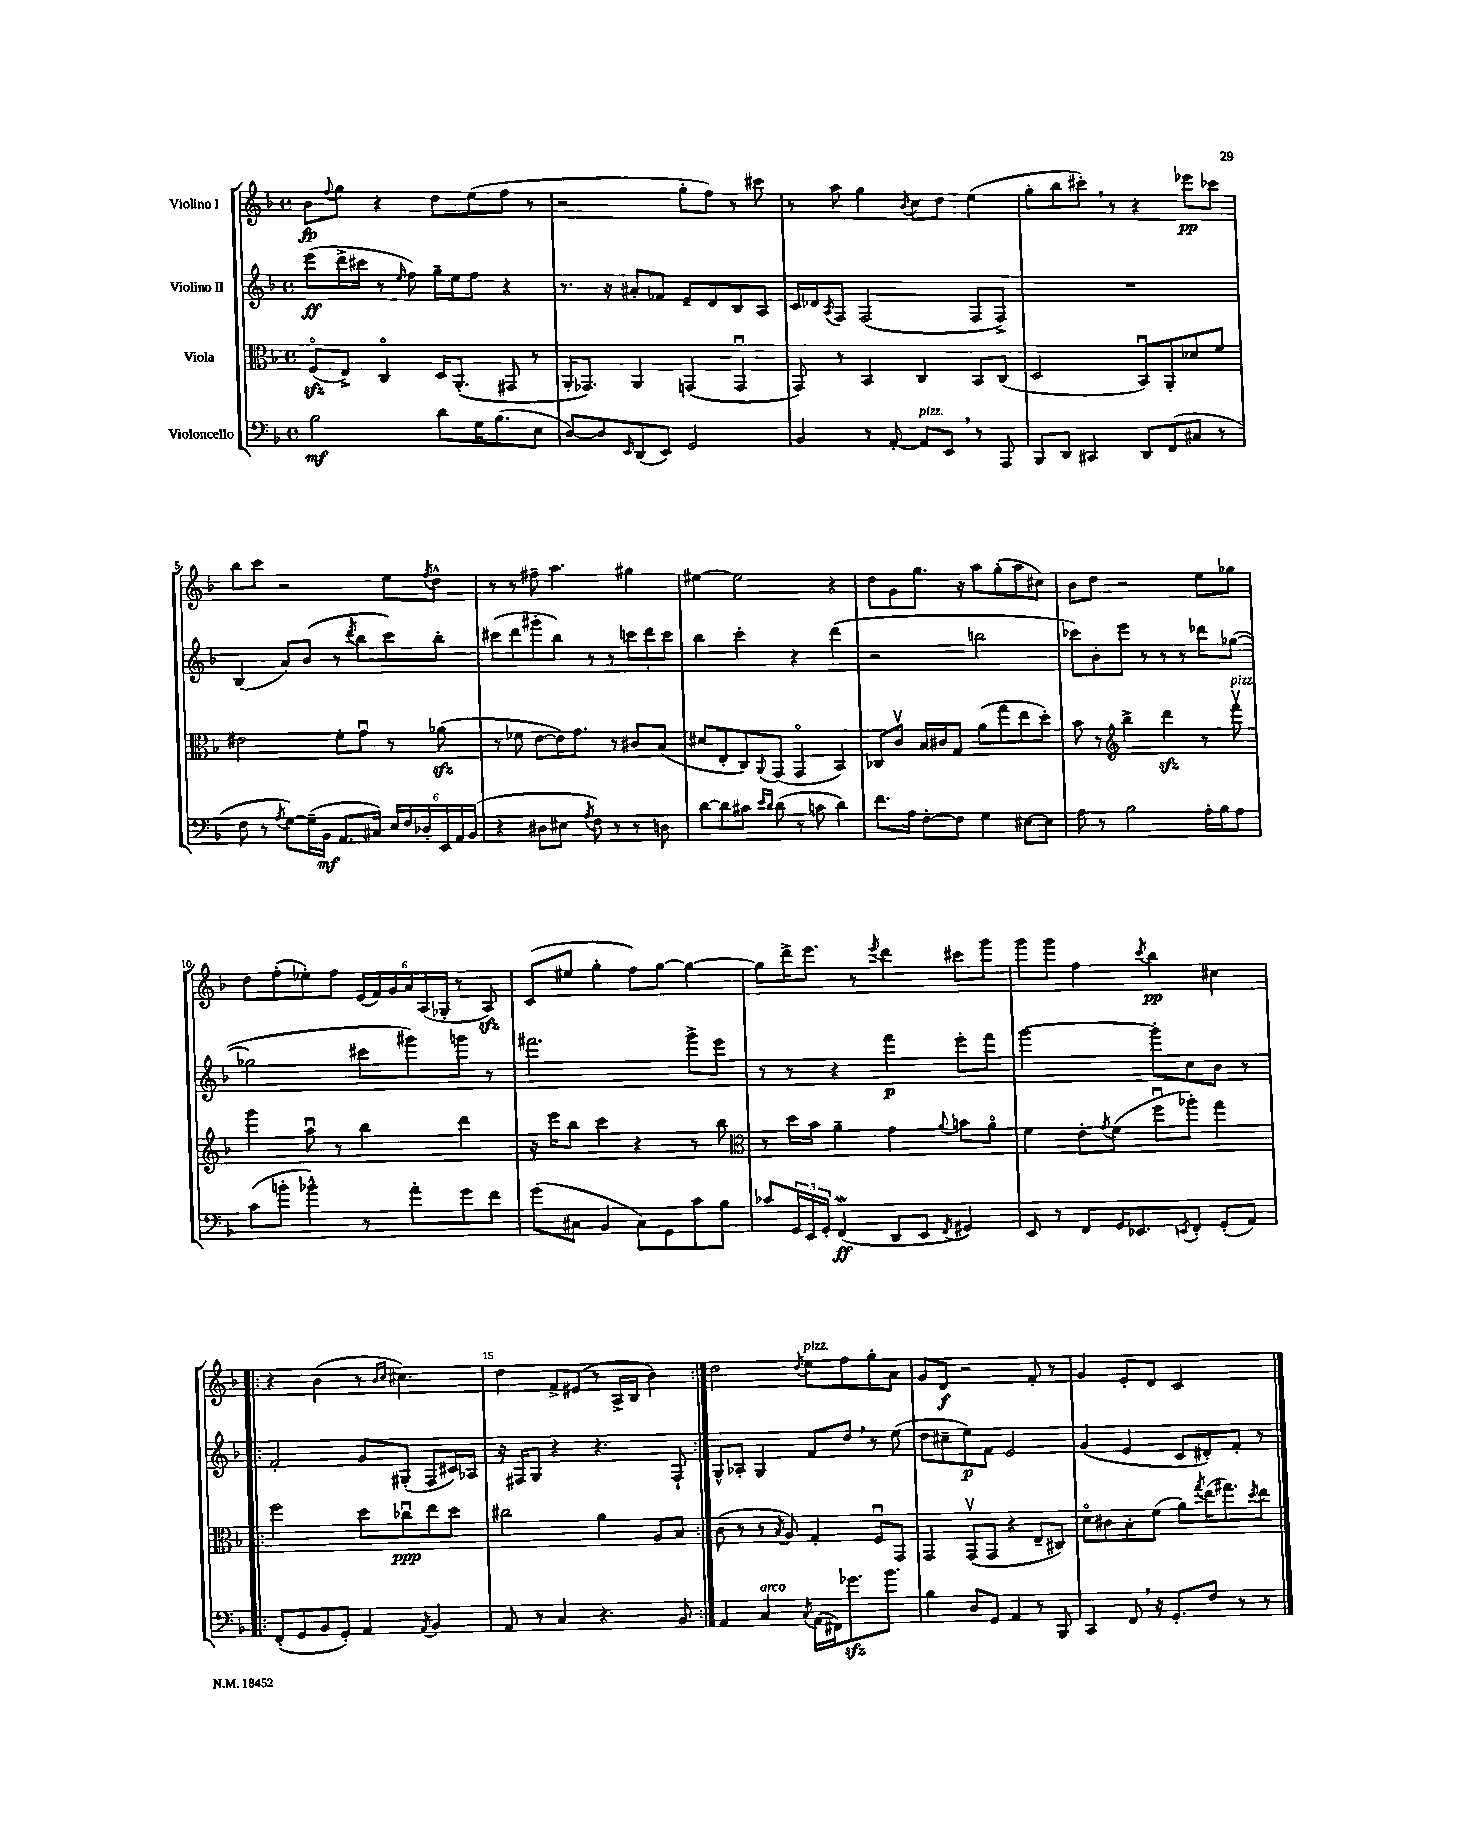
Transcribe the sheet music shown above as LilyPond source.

<<
\new StaffGroup <<
\new Staff = "s0" \with { instrumentName = "Violino I" } {
    \clef treble \key f \major \defaultTimeSignature \time 4/4
    bes'8\fp \appoggiatura { f''8 } g''8 r4 d''8 e''8( f''8 r8 |
    r2 g''8-. f''8) r8 cis'''8 |
    r8 a''8 g''4 \acciaccatura { bes'8 } c''8 d''8 e''4( |
    g''8-. bes''8 cis'''8-.) \breathe r8 r4 ees'''8\pp ces'''8 |
    bes''8 c'''8 r2 e''8 \acciaccatura { f''8 } d''8-^ |
    r8 r8 fis''8-- a''4. gis''4 |
    eis''4~ eis''2 r4 |
    d''8 g'8 g''8. r16 a''8 g''8-.( a''8 cis''8) |
    bes'8 d''8 r2 e''8 ges''8 |
    d''8 f''8-.( ees''8-.) f''8 \tuplet 6/4 { e'16( f'16) g'16 a'16 a16( ges16-. } r8 a8\sfz) |
    c'8( eis''8 g''4-. f''8) g''8~ g''4~ |
    g''8 d'''16-> e'''8. r8 \acciaccatura { e'''8 } d'''4 cis'''8 g'''8 |
    g'''8 g'''8 f''4 \acciaccatura { c'''8 } bes''4\pp cis''4 |
    \repeat volta 2 { r4 bes'4( r8 \grace { bes'16 c''16 } cis''4.) |
    d''4 f'8-> eis'8( r8 a16-> bes16 bes'4) | }
    d''2 \acciaccatura { d''8 } e''8^\markup { \italic "pizz." } f''8 g''8-. a'8 |
    g'8 d'8\f r2 f'8-. r8 |
    g'4 e'8-. d'8 c'2 \bar "|." |
}
\new Staff = "s1" \with { instrumentName = "Violino II" } {
    \clef treble \key f \major \defaultTimeSignature \time 4/4
    e'''8\ff( d'''16-> cis'''16 r8 \grace { e''16 } f''8) g''16-- e''16 f''8 r4 |
    r8. r16 ais'8-. fes'8 e'8-- d'8 bes8 a8 |
    c'16 des'16 \acciaccatura { a8 } f8 f2( f8 f8->) |
    R1 |
    bes4( a'8) bes'8( r8 \acciaccatura { d'''8 } bes''8 c'''8) bes''8-. |
    cis'''8( d'''8 gis'''8-. bes''8) r8 r8 \tuplet 3/2 { c'''8 d'''8 c'''8 } |
    bes''4 c'''4-. r4 d'''4( |
    r2 b''2 |
    ces'''8) bes'8-. e'''8 r8 r8 r8 des'''8 ges''8~( |
    ges''2 cis'''8 gis'''8) g'''8 r8 |
    fis'''2. g'''8-> e'''8 |
    r8 r8 r4 f'''4\p e'''8-. f'''8 |
    g'''2~ g'''8-. c''8 bes'8 r8 |
    \repeat volta 2 { f'2-. g'8 gis8-.( f8 cis'16) aes16 |
    r16 fis16 g8 r4 r4. fis8-! | }
    g8-^ aes8-. g4 f'8 d''8 \breathe r8 e''8( |
    d''8 cis''8-- e''8\p) f'8 e'2 |
    g'4( e'4 c'8 dis'8-.) f'8-. r8 \bar "|." |
}
\new Staff = "s2" \with { instrumentName = "Viola" } {
    \clef alto \key f \major \defaultTimeSignature \time 4/4
    f8\flageolet\sfz( e8->) c4\flageolet d16 a,8.-.( gis,8 r8 |
    a,16-. ges,8.) a,4 g,4( g,4\downbow |
    g,8) r8 bes,4 c4 bes,8 c8( |
    d2 bes,8\downbow) a,8-. des'8 f'8 |
    eis'2 f'8-. g'8\downbow r8 aes'8\sfz( |
    r8 fes'8 e'8~ e'16) g'8. r8 cis'8 bes8( |
    dis'8 e8-. c8) \appoggiatura { a,8 } g,8( g,4\flageolet bes,4) |
    ces8 c'8\upbow bes16 cis'16 g8 a'8( g''8 e''8 d''8-.) |
    bes'8 r8 \clef treble bes''4-> d'''4\sfz r8 f'''8\upbow^\markup { \italic "pizz." } |
    g'''4 a''8\downbow r8 bes''4 d'''4 |
    r16 e'''16 bes''8 c'''4 r4 r8 bes''8 |
    \clef alto r8 d''16 bes'16 a'4-- g'4 \appoggiatura { a'8 } b'8 a'8\flageolet |
    f'4 e'8-. \acciaccatura { g'8 } f'8( f''8\downbow aes''8-.) g''4 |
    \repeat volta 2 { f''2 d''8 ces''8\downbow\ppp e''8 d''8 |
    cis''2 a'4 a8 bes8 | }
    c'8( r8 r8 \acciaccatura { bes8 } a8) g4-. f8\downbow g,8 |
    g,4 g,8\upbow( g,8 r4 e8-- cis8) |
    d'8\flageolet cis'8 bes8-. f'8( a'8) \acciaccatura { g''8 } e''16( gis''8.) \acciaccatura { d''8 } e''8 \bar "|." |
}
\new Staff = "s3" \with { instrumentName = "Violoncello" } {
    \clef bass \key f \major \defaultTimeSignature \time 4/4
    bes2\mf d'8 g16 bes8.( e8 |
    d8~) d8 \grace { e,16 } d,8( e,8) g,2 |
    bes,4 r8 a,8~-. a,8^\markup { \italic "pizz." } e,8 \breathe r8 a,,8 |
    bes,,8 d,8 cis,4 d,8 f,8( cis8 r8 |
    f8 r8 \acciaccatura { a8 } g8~) g16--( bes,16\mf a,8. cis16) \tuplet 6/4 { e16 f16 des16-. e,16 a,16 bes,16( } |
    r4 dis8 eis8 \acciaccatura { a8 } f8) r8 r8 d8 |
    d'8~ d'8 cis'8 \grace { e'16 d'16 } d'8( r8 c'8 d'4) |
    f'8. a16 f8~-. f8 g4 eis8~ eis8 |
    a8 r8 bes2 a16-. bes16 a8 |
    c'8( b'8-. bes'4-^) r8 a'8-. g'8 f'8 |
    g'8( cis8 bes,4 cis8) g,8 c'8 bes8 |
    ces'8 \tuplet 3/2 { g,16 e,16 g,16-. } f,4\mordent\ff( d,8 e,8 \acciaccatura { f,8 } gis,4) |
    e,8 r8 f,8 g,16 ees,8. \acciaccatura { e,8 } f,8-. g,8-.( a,8) |
    \repeat volta 2 { f,8-.( g,8 bes,8 g,8-.) a,4 \acciaccatura { a,8 } bes,4 |
    a,8 r8 c4 r4. bes,8 | }
    a,4 c4^\markup { \italic "arco" } \acciaccatura { c8 } a,16( fis,16) ges'8.\sfz bes'8. |
    bes4 d8 g,8 a,4 r8 bes,,8 |
    c,4 f,8 \breathe r16 g,8.-. f8 r8 r8 \bar "|." |
}
>>
>>
\layout { \context { \Score \override BarNumber.break-visibility = ##(#f #t #t) barNumberVisibility = #(every-nth-bar-number-visible 5) } }
